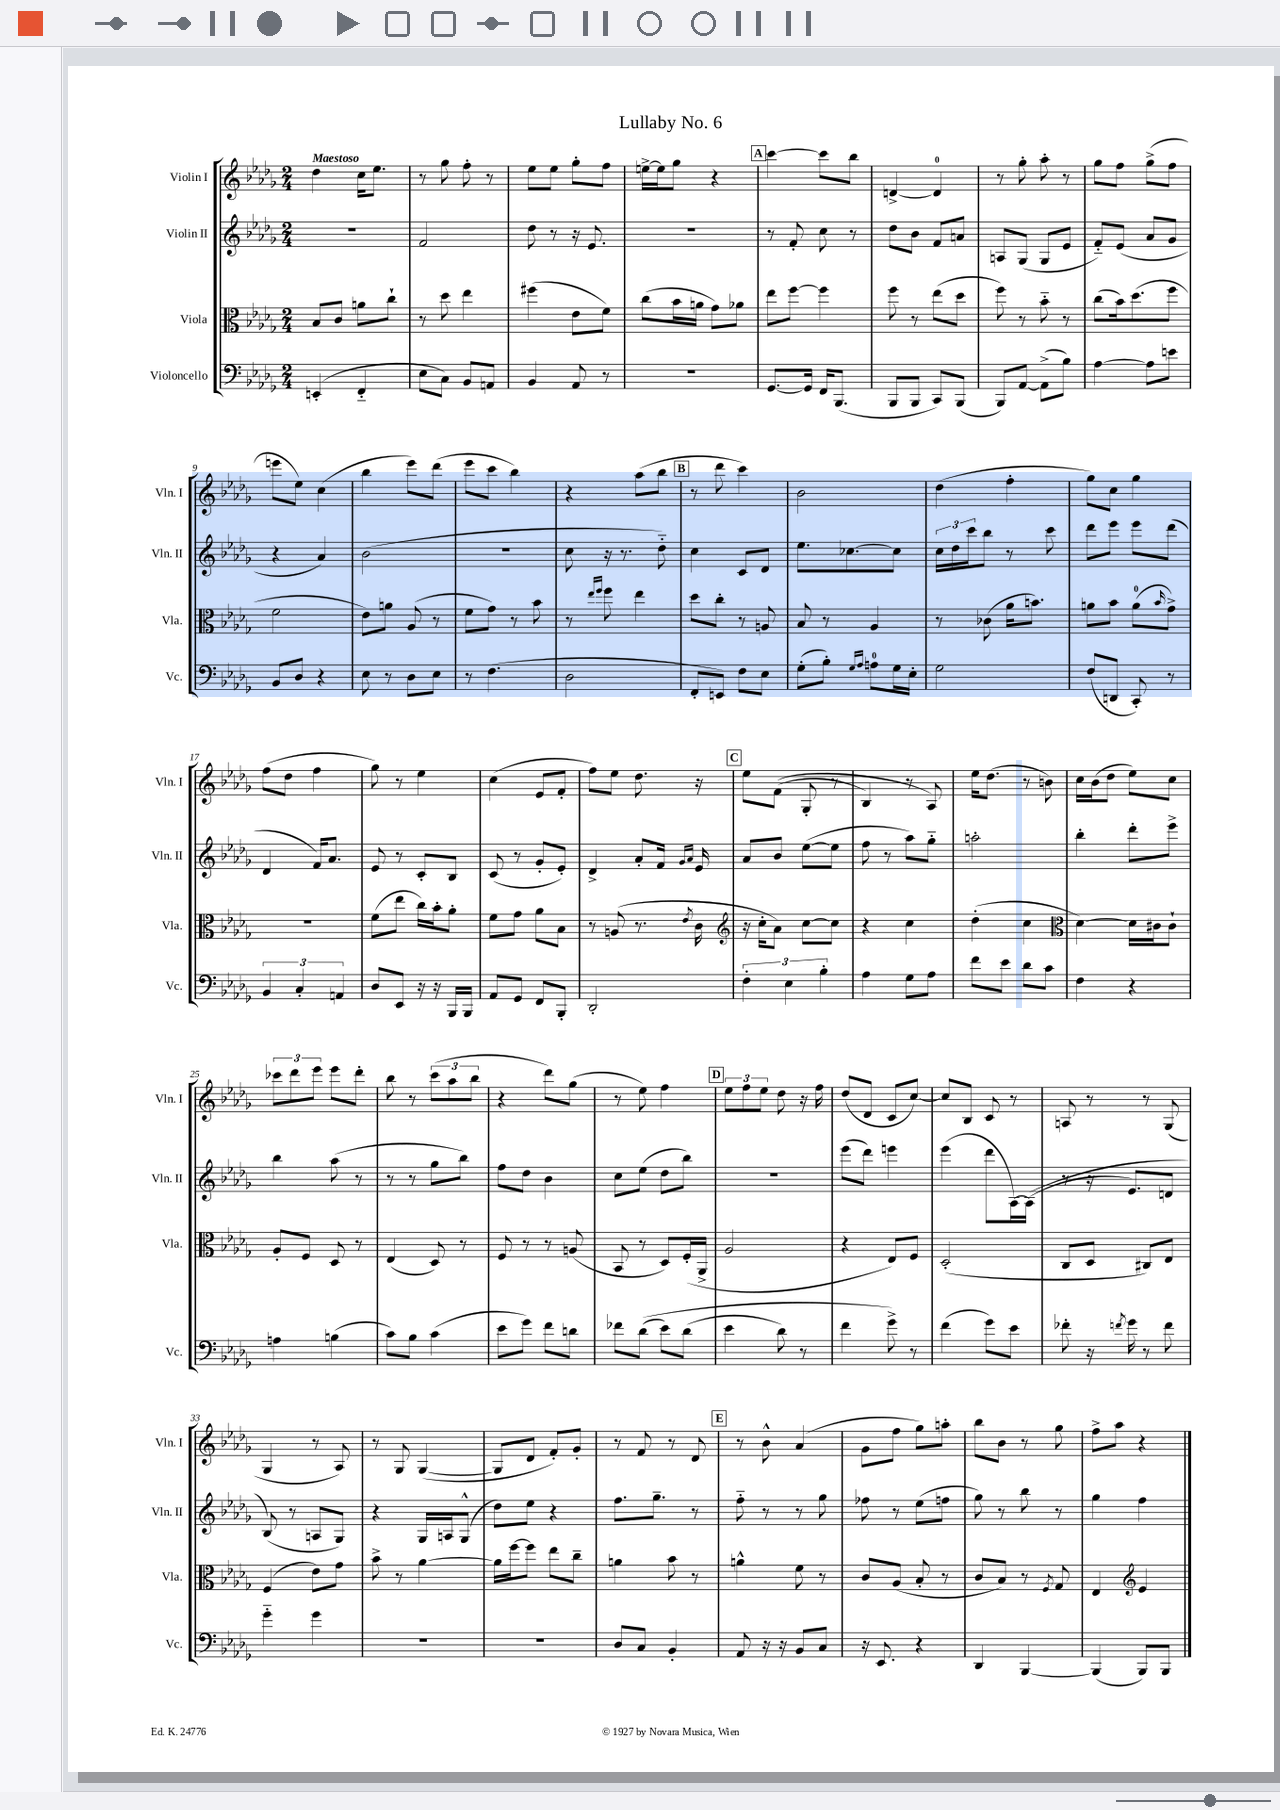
\header { title = "Lullaby No. 6" }
<<
\new StaffGroup <<
\new Staff = "s0" \with { instrumentName = "Violin I" shortInstrumentName = "Vln. I" } {
    \clef treble \key des \major \numericTimeSignature \time 2/4 \tempo "Maestoso"
    des''4 c''16 ees''8. |
    r8 ges''8 f''8-. r8 |
    ees''8 ees''8 ges''8-. f''8 |
    e''16~-> e''16 ges''8 r4 |
    \mark \markup { \box "A" } c'''4~ c'''8 bes''8 |
    d'4~-> d'4-0 |
    r8 ges''8-. aes''8-. r8 |
    ges''8 f''8 ges''8->( f''8 |
    e'''8 ees''8) c''4( |
    bes''4 ees'''8) des'''8( |
    ees'''8 c'''8 bes''4) |
    r4 aes''8( bes''8 |
    \mark \markup { \box "B" } r8 des'''8 c'''4) |
    bes'2 |
    des''4( f''4-. |
    ges''8) c''8 ges''4 |
    f''8( des''8 f''4 |
    ges''8) r8 ees''4 |
    c''4( ees'8 f'8-. |
    f''8) ees''8 des''8. r16 |
    \mark \markup { \box "C" } ees''8 f'8(\( ges8-. r8 |
    bes4) r8 aes8\) |
    ees''16 des''8.( r8 b'8) |
    c''16 bes'16( des''8 ees''8) c''8 |
    \tuplet 3/2 { ces'''8 des'''8 ees'''8 } ees'''8 des'''8-. |
    bes''8 r8 \tuplet 3/2 { c'''8( aes''8 bes''8 } |
    r4 des'''8) ges''8( |
    r8 ees''8) f''4 |
    \mark \markup { \box "D" } \tuplet 3/2 { ees''8 f''8 ees''8 } des''8 r16 f''16 |
    des''8( des'8 c'8 c''8~) |
    c''8 bes8 c'8 r8 |
    a8 r8 r8 ges8( |
    ges4 r8 aes8) |
    r8 ges8 ges4~( |
    ges8 des'8 f'8-.) ges'8-. |
    r8 f'8 r8 des'8 |
    \mark \markup { \box "E" } r8 bes'8-^ aes'4( |
    ges'8 f''8 ges''8) a''8-. |
    bes''8 bes'8 r8 ges''8 |
    f''8-> aes''8 r4 \bar "|." |
}
\new Staff = "s1" \with { instrumentName = "Violin II" shortInstrumentName = "Vln. II" } {
    \clef treble \key des \major \numericTimeSignature \time 2/4
    r2 |
    f'2 |
    des''8 r8 r16 ees'8. |
    R2 |
    \mark \markup { \box "A" } r8 f'8-. c''8 r8 |
    des''8 bes'8 f'8 a'8 |
    a8 ges8( ges8 ees'8 |
    f'8-_) ees'8( aes'8 ges'8 |
    r4 aes'4) |
    bes'2( |
    R2 |
    c''8 r16 r8. des''8-_) |
    \mark \markup { \box "B" } c''4 c'8 des'8 |
    ees''8. ces''8.~ ces''8 |
    \tuplet 3/2 { c''16 des''16 c'''16 } bes''8 r8 c'''8 |
    des'''8 ees'''8 ees'''8 des'''8( |
    des'4 f'16) aes'8. |
    ees'8 r8 c'8-. bes8 |
    c'8( r8 ges'8-. ees'8-.) |
    des'4-> aes'8-. f'16 \grace { ges'16 aes'16 } ees'16 |
    \mark \markup { \box "C" } aes'8 bes'8 ees''8~( ees''8 |
    f''8 r8 aes''8) ges''8-_ |
    a''2-. |
    bes''4-. des'''8-. ees'''8-> |
    bes''4 aes''8( r8 |
    r8 r8 ges''8 bes''8) |
    f''8 des''8 bes'4 |
    c''8 ees''8( des''8 bes''8) |
    \mark \markup { \box "D" } r2 |
    ees'''8( des'''8) e'''4 |
    ees'''4( des'''8 aes16~) aes16(\( |
    r8 r16 ees'8.) d'8 |
    bes8(\) r8 a8 ges8) |
    r4 ges16 a16 ges8-^( |
    des''8) ees''8 r4 |
    f''8. ges''8.-- r8 |
    \mark \markup { \box "E" } f''8-_ r8 r8 ges''8 |
    fes''8 r8 ees''8( f''8 |
    ges''8) r8 bes''8 r8 |
    ges''4 f''4 \bar "|." |
}
\new Staff = "s2" \with { instrumentName = "Viola" shortInstrumentName = "Vla." } {
    \clef alto \key des \major \numericTimeSignature \time 2/4
    bes8 c'8 a'8 c''8-! |
    r8 des''8 ees''4 |
    fis''4( ees'8 f'8) |
    c''8( bes'16 a'16 ges'8) aes'8 |
    \mark \markup { \box "A" } ees''8 f''8~ f''4 |
    f''8 r8 ees''8( des''8 |
    f''8) r8 bes'8-_ r8 |
    c''8( bes'16) des''8.( f''8 |
    f'2 |
    ees'8) a'8 aes8( r8 |
    f'8 ges'8) r8 bes'8 |
    r8 \grace { ees''16 f''16 } f''8 ees''4 |
    \mark \markup { \box "B" } des''8 c''8-. r8 a8 |
    bes8 r8 aes4 |
    r8 ces'8( aes'16 b'8.) |
    a'8 bes'8 a'8-0( \grace { bes'16 } ges'8->) |
    R2 |
    f'8( ees''8 c''16) bes'16-. aes'8-. |
    f'8 ges'8 aes'8 bes8 |
    r8 a8( r8. \acciaccatura { ees'8 } c'16 |
    \mark \markup { \box "C" } \clef treble r16 c''16-. aes'8) c''8~ c''8 |
    r4 c''4 |
    des''4-.( c''4 |
    \clef alto des'4~) des'16 cis'16 cis'8-! |
    aes8-. f8 des8 r8 |
    ees4( des8) r8 |
    f8 r8 r8 a8( |
    bes,8 r8 des8) f16-.( aes,16-> |
    \mark \markup { \box "D" } aes2 |
    r4 ees8) f8 |
    des2-.( |
    c8 des8 cis8) ees8 |
    f4( ees'8) ges'8 |
    bes'8-> r8 aes'4~ |
    aes'16 f''16~ f''8 ees''8 c''8-- |
    a'4 bes'8 r8 |
    \mark \markup { \box "E" } a'4-^ f'8 r8 |
    c'8 aes8( bes8-. r8 |
    c'8 bes8) r8 \acciaccatura { f8 } ges8 |
    ees4 \clef treble ees'4 \bar "|." |
}
\new Staff = "s3" \with { instrumentName = "Violoncello" shortInstrumentName = "Vc." } {
    \clef bass \key des \major \numericTimeSignature \time 2/4
    e,4-.( f,4-_ |
    ees8 c8) bes,8 a,8 |
    bes,4 aes,8 r8 |
    R2 |
    \mark \markup { \box "A" } ges,8.~ ges,16 f,16 bes,,8.( |
    bes,,8 bes,,8 c,8) bes,,8( |
    bes,,8) aes,8~ aes,8->( bes8) |
    aes4~ aes8 e'8 |
    bes,8 des8 r4 |
    ees8 r8 des8 ees8 |
    r8 f4.( |
    des2 |
    \mark \markup { \box "B" } f,8-. e,8) f8 ees8 |
    ges8-.( bes8-.) \grace { ges16 aes16 } a8-0 ges16 ees16-. |
    ges2 |
    f8( d,8 c,8-.) r8 |
    \tuplet 3/2 { bes,4 c4-. a,4 } |
    des8 ees,8 r16 r16 bes,,16 bes,,16 |
    aes,8 ges,8 f,8 bes,,8-. |
    des,2-. |
    \mark \markup { \box "C" } \tuplet 3/2 { f4-. ees4 bes4-. } |
    aes4 ges8 aes8 |
    f'8 ees'8 des'8 c'8 |
    f4 r4 |
    a4 b4( |
    c'8) bes8 c'4( |
    ees'8 ges'8) f'8 d'8 |
    fes'8 des'8(\( ees'8) des'8( |
    \mark \markup { \box "D" } ees'4 des'8) r8 |
    f'4 ges'8->\) r8 |
    f'4( ges'8) ees'8 |
    fes'8-. r16 \acciaccatura { f'8 } ges'16 r8 f'8 |
    ges'4-_ ges'4 |
    R2 |
    R2 |
    des8 c8 bes,4-. |
    \mark \markup { \box "E" } aes,8 r16 r16 bes,8 c8 |
    r16 ees,8. r4 |
    des,4 bes,,4~ |
    bes,,4( bes,,8) bes,,8 \bar "|." |
}
>>
>>
